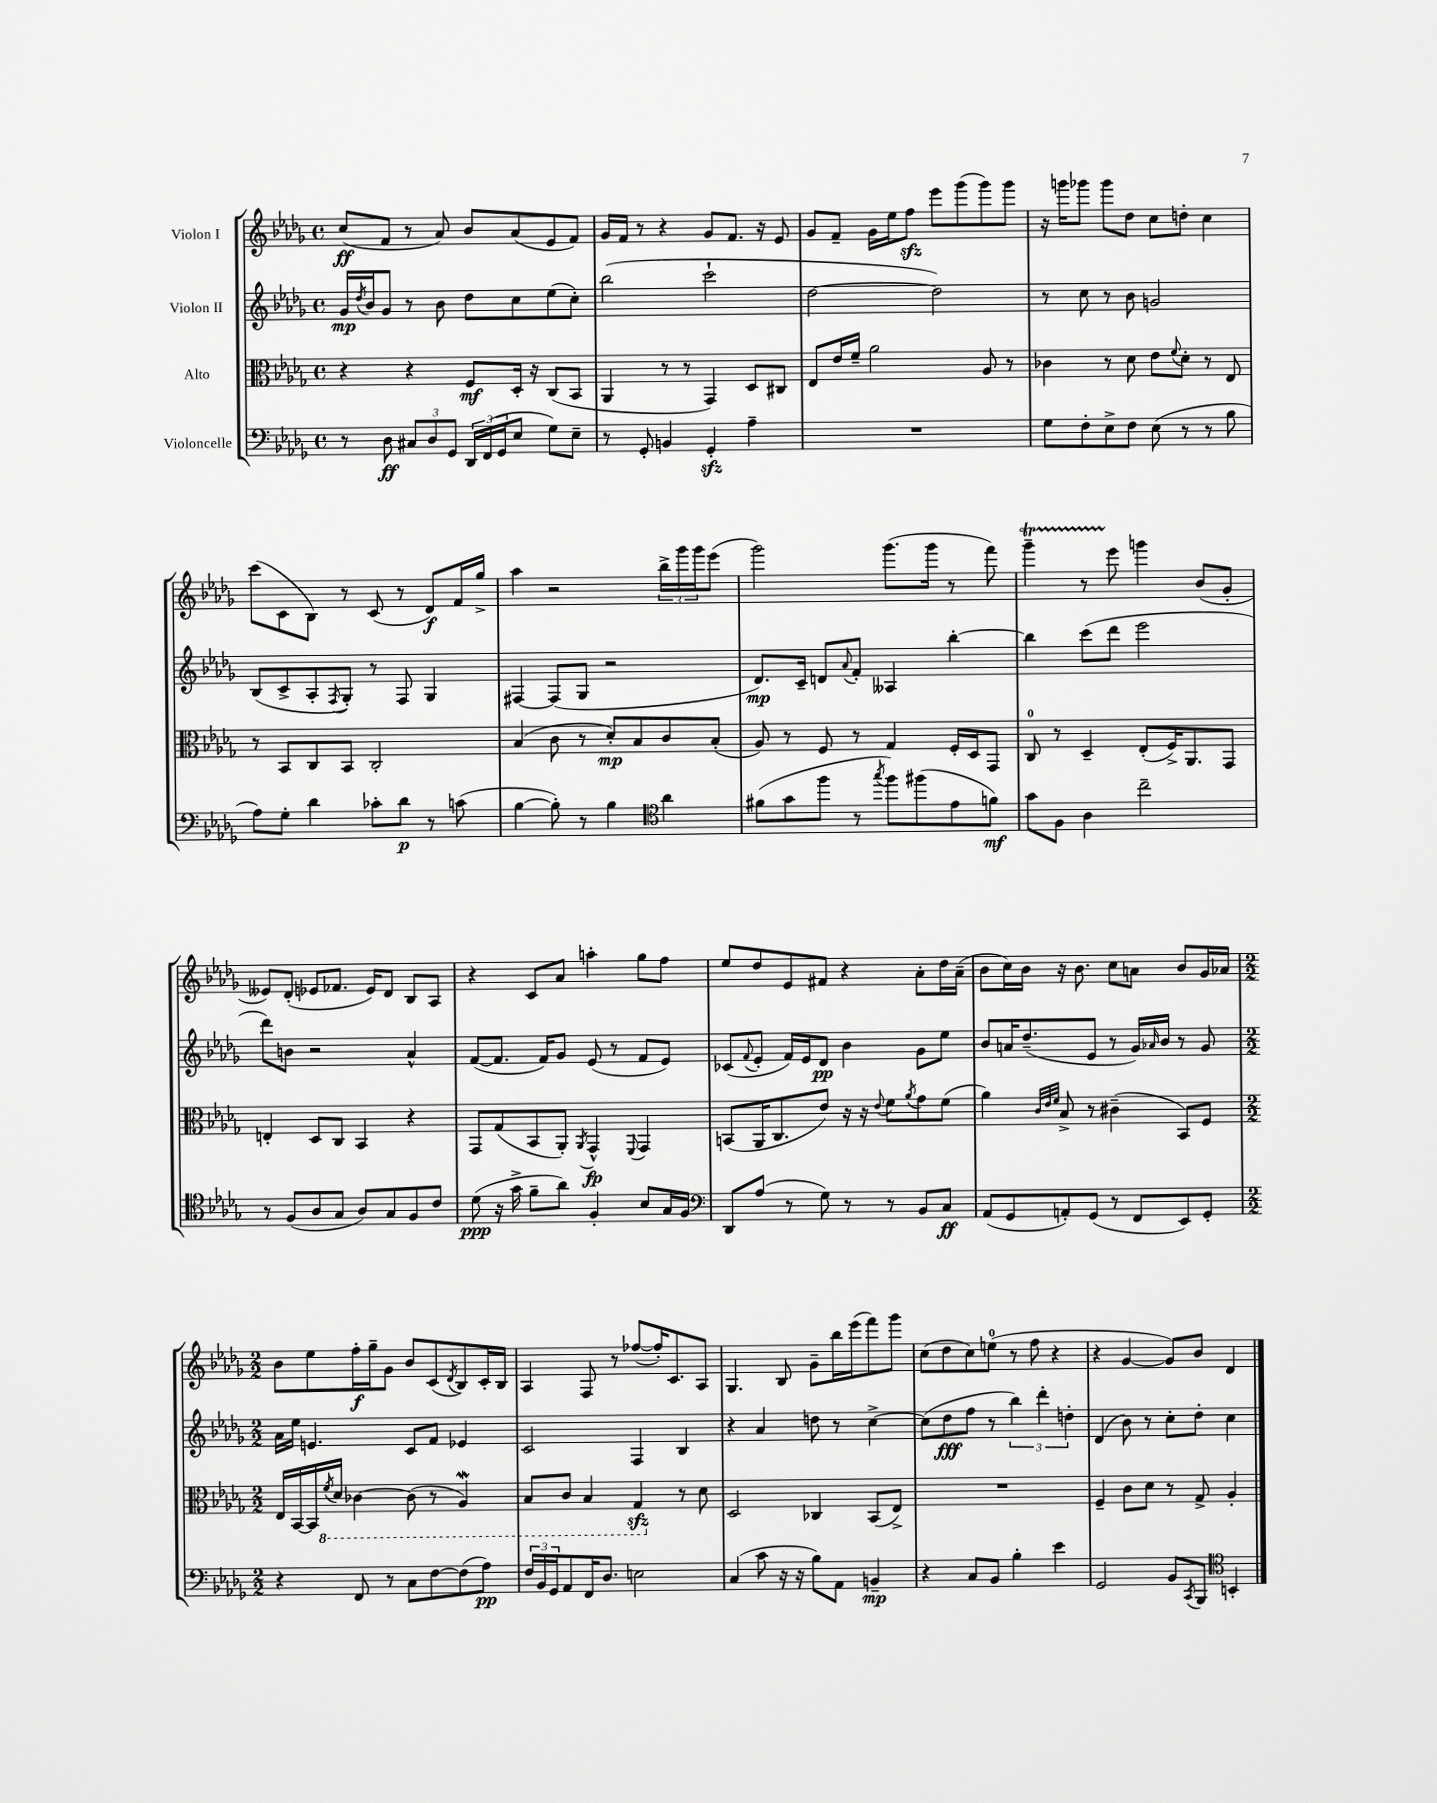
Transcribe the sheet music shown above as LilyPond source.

<<
\new StaffGroup <<
\new Staff = "s0" \with { instrumentName = "Violon I" } {
    \clef treble \key des \major \defaultTimeSignature \time 4/4
    c''8\ff( f'8 r8 aes'8) bes'8 aes'8( ees'8 f'8) |
    ges'16 f'16 r8 r4 ges'8 f'8. r16 ees'8 |
    ges'8 f'8-- ges'16 ees''16 f''8\sfz ees'''8 ges'''8( ges'''8) ges'''8 |
    r16 g'''16 ges'''8 ges'''8 des''8 c''8 d''8-. c''4 |
    c'''8( c'8 bes8) r8 c'8( r8 des'8\f) f'16 ges''16-> |
    aes''4 r2 \tuplet 3/2 { bes''16-> ges'''16 ges'''16 } ees'''8( |
    ges'''2) ges'''8.( ges'''16 r8 f'''8) |
    ges'''4--\startTrillSpan r8 ees'''8\stopTrillSpan g'''4 bes'8( ges'8-. |
    eeses'8) des'8-.( ees'8 fes'8. ees'16) des'8 bes8 aes8 |
    r4 c'8 aes'8 a''4-. ges''8 f''8 |
    ees''8 des''8 ees'8 fis'8 r4 aes'8-. des''16 aes'16--( |
    bes'8 c''16) bes'16 r16 bes'8. c''8 a'8 bes'8 ges'16 aes'16 |
    \numericTimeSignature \time 2/2 bes'8 ees''8 f''16-.\f ges''16-- ges'8 bes'8 c'8( \acciaccatura { des'8 } bes8) c'16-. bes16 |
    aes4 f8 r8 fes''8~( fes''16-.) c'8. aes8 |
    ges4. bes8 ges'8-- bes''16 ees'''16( f'''8) ges'''8 |
    c''8( des''8 c''8) e''8-0( r8 f''8 r4 |
    r4 ges'4~ ges'8) bes'8 des'4 \bar "|." |
}
\new Staff = "s1" \with { instrumentName = "Violon II" } {
    \clef treble \key des \major \defaultTimeSignature \time 4/4
    ges'16\mp \acciaccatura { des''8 } bes'16 ges'8 r8 bes'8 des''8 c''8 ees''8( c''8-.) |
    bes''2( c'''2-! |
    des''2~ des''2) |
    r8 c''8 r8 bes'8 g'2 |
    bes8( c'8-> aes8-. \acciaccatura { f8 } ges8-.) r8 f8 ges4 |
    fis4~ fis8( ges8 r2 |
    des'8.\mp) c'16-- d'8 \appoggiatura { aes'8 } f'8-. aeses4 bes''4~-. |
    bes''4 c'''8( des'''8 ees'''2 |
    des'''8) b'8 r2 aes'4-^ |
    f'8~( f'8. f'16) ges'8 ees'8( r8 f'8 ees'8) |
    ces'8( \appoggiatura { f'8 } ees'8-. f'16) ees'16 des'8\pp bes'4 ges'8 ees''8 |
    bes'8 a'16 des''8.--( ees'8 r8 ges'16) \grace { aes'16 } bes'16 r8 ges'8 |
    \numericTimeSignature \time 2/2 aes'16 ees''16 e'4. c'8 f'8 ees'4 |
    c'2 f4 bes4 |
    r4 aes'4 d''8 r8 c''4~-> |
    c''8( des''8\fff f''8 r8 \tuplet 3/2 { bes''4) des'''4-. d''4-. } |
    des'4( bes'8) r8 c''8-. des''8-. c''4 \bar "|." |
}
\new Staff = "s2" \with { instrumentName = "Alto" } {
    \clef alto \key des \major \defaultTimeSignature \time 4/4
    r4 r4 f8\mf des16-. r16 c8( bes,8 |
    aes,4 r8 r8 ges,4) des8 cis8 |
    ees8 ees'16 f'16-- aes'2 aes8 r8 |
    ces'4 r8 des'8 ees'8 \appoggiatura { f'8 } des'8-. r8 ees8 |
    r8 bes,8 c8 bes,8 c2-. |
    bes4( c'8 r8 des'8-.\mp) bes8 c'8 bes8-.( |
    aes8) r8 f8 r8 ges4 f16-. des16 ges,8 |
    c8-0 r8 des4-- ees8-.( f16->) aes,8. ges,8 |
    e4-. des8 c8 bes,4 r4 |
    ges,8 ges8( bes,8 aes,8-.) \acciaccatura { aes,8 } ges,4-^\fp \appoggiatura { f,8 } ges,4 |
    b,8( aes,16 c8. ees'8) r16 r16 \appoggiatura { ees'8 } f'8 \acciaccatura { aes'8 } ges'8 f'8( |
    aes'4) \grace { c'32 ees'32 f'32 } bes8-> r8 cis'4--( bes,8) f8 |
    \numericTimeSignature \time 2/2 ees16 bes,16~ bes,16 \ottava #-1 \acciaccatura { f8 } des16 ces4~ ces8( r8 aes,4\mordent) |
    bes,8 c8 bes,4 ges,4\sfz \ottava #0 r8 des'8 |
    des2 ces4 bes,8( ees8->) |
    R1 |
    f4-- c'8 des'8 r8 ges8-> aes4-. \bar "|." |
}
\new Staff = "s3" \with { instrumentName = "Violoncelle" } {
    \clef bass \key des \major \defaultTimeSignature \time 4/4
    r8 des8\ff \tuplet 3/2 { cis8 des8 ges,8 } \tuplet 3/2 { des,16 f,16( ges,16 } ees8 ges8) ees8-- |
    r8 ges,8-. b,4 ges,4-.\sfz aes4-- |
    R1 |
    ges8 f8-. ees8-> f8 ees8( r8 r8 bes8 |
    aes8) ges8-. des'4 ces'8-. des'8\p r8 c'8( |
    bes4~ bes8-.) r8 bes4 \clef tenor aes'4 |
    fis'8( ges'8 f''8 r8 \acciaccatura { ges''8 } f''8) fis''8( ees'8 f'8\mf) |
    ges'8 f8 aes4 c''2-- |
    r8 f8( aes8 ges8 aes8) ges8 f8 c'8 |
    des'8\ppp( r16 ges'16-> f'8-- aes'8) f4-. bes8 ges16 f16 |
    \clef bass des,8 aes8( r8 ges8) r8 r8 bes,8 c8\ff |
    aes,8( ges,8 a,8-.) ges,8( r8 f,8 ees,8) ges,8-. |
    \numericTimeSignature \time 2/2 r4 f,8 r8 c8 f8~ f8( aes8\pp) |
    \tuplet 3/2 { f16 bes,16 ges,16 } aes,8 f,16 des8. e2 |
    c4( c'8 r16 r16 bes8) aes,8 b,4--\mp |
    r4 c8 bes,8 bes4-. ees'4 |
    ges,2 bes,8 \acciaccatura { c,8 } bes,,8 \clef tenor b,4-. \bar "|." |
}
>>
>>
\layout { \context { \Score \remove "Bar_number_engraver" } }
